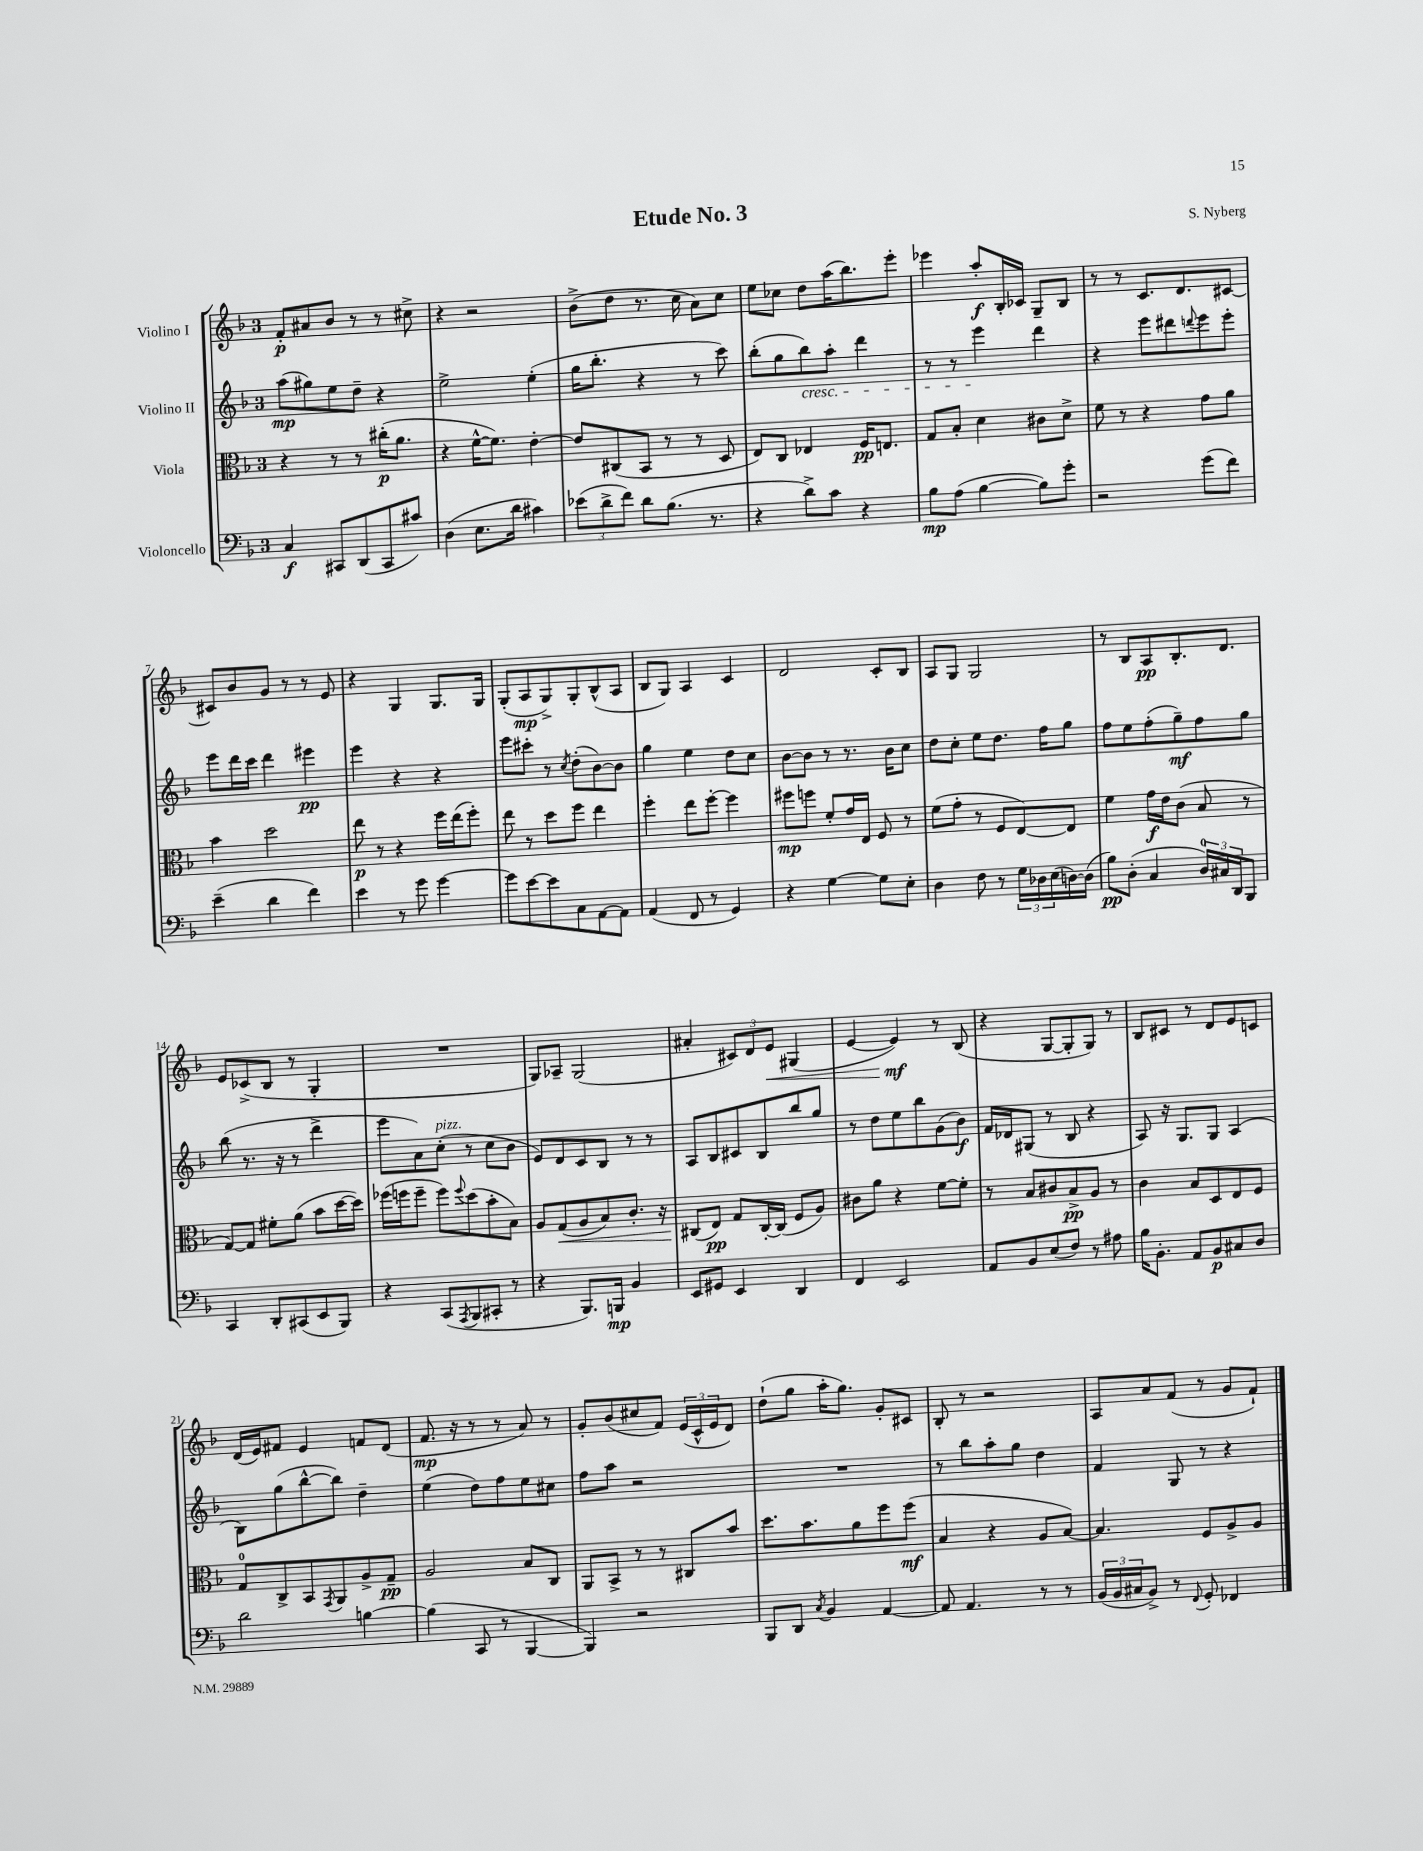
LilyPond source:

\header { title = "Etude No. 3" composer = "S. Nyberg" }
<<
\new StaffGroup <<
\new Staff = "s0" \with { instrumentName = "Violino I" } {
    \clef treble \key f \major \once \override Staff.TimeSignature.style = #'single-digit \time 3/4
    f'8-.\p ais'8 bes'8 r8 r8 cis''8-> |
    r4 r2 |
    bes'8->( d''8 r8. c''16 a'8) c''8 |
    e''8 ces''8 d''8 a''16( bes''8.) e'''8-. |
    ees'''4 a''8-.\f bes16-. ces'16 g8-- bes8 |
    r8 r8 c'8. d'8. cis'8~ |
    cis'8 bes'8 g'8 r8 r8 e'8 |
    r4 g4 g8. g16 |
    g8-.( a8\mp g8->) g8-. bes8-^( a8 |
    bes8 g8) a4 c'4 |
    d'2 c'8-. bes8 |
    a8 g8 g2 |
    r8 bes8 a8\pp bes8.-. d'8. |
    e'8 ces'8->( bes8 r8 g4-. |
    R2. |
    g8) aes8-- g2( |
    ais'4-. \tuplet 3/2 { cis'8) d'8 e'8\< } gis4( |
    e'4~ e'4\mf\!) r8 bes8( |
    r4 g8~ g8-. g8) r8 |
    bes8 cis'8 r8 d'8 e'8 c'8 |
    d'16( e'16) fis'8 e'4 f'8 d'8( |
    f'8.\mp r16 r8 r8 a'8) r8 |
    g'8-. bes'8( cis''8 f'8) \tuplet 3/2 { e'16( c'16-^ e'16 } d'8) |
    d''8-!( g''8 a''16-. g''8.) g'8-. cis'8 |
    bes8-. r8 r2 |
    a8 a'8 f'8( r8 g'8 f'8-!) \bar "|." |
}
\new Staff = "s1" \with { instrumentName = "Violino II" } {
    \clef treble \key f \major \once \override Staff.TimeSignature.style = #'single-digit \time 3/4
    a''8\mp( gis''8) e''8 d''8-- r4 |
    e''2-> e''4-.( |
    g''16 bes''8.-. r4 r8 c'''8) |
    bes''8-.( g''8 bes''8\cresc) a''8-. d'''4 |
    r8 r8 e'''4\! d'''4 |
    r4 e'''8 dis'''8 \appoggiatura { d'''8 } e'''8 e'''8-. |
    e'''8 d'''16 c'''16 d'''4 eis'''4\pp |
    e'''4 r4 r4 |
    e'''8 cis'''8-. r8 \acciaccatura { c''8 } d''8-.( bes'8~) bes'8 |
    g''4 e''4 d''8 c''8 |
    bes'8~ bes'8 r8 r8. bes'16 c''8 |
    d''8 c''8-. e''8 d''8. f''16 g''8 |
    f''8 e''8 f''8-.( g''8--\mf) f''8 g''8 |
    bes''8( r8. r16 r8 d'''4-> |
    e'''8 a'8) c''8-.^\markup { \italic "pizz." }( r8 c''8 bes'8 |
    e'8) d'8 c'8 bes8 r8 r8 |
    a8 bes8 cis'8 bes8 bes''8 g''8 |
    r8 d''8 e''8 bes''8 g'8( bes'8\f) |
    f'16 des'16 gis8( r8 bes8 r4 |
    a8) r16 g8. g8 a4( |
    bes8) g''8( bes''8~-^ bes''8) d''4-- |
    e''4( d''8) f''8 e''8 cis''8 |
    f''8 a''8 r2 |
    R2. |
    r8 bes''8 a''8-. g''8 d''4 |
    f'4 g8 r8 r4 \bar "|." |
}
\new Staff = "s2" \with { instrumentName = "Viola" } {
    \clef alto \key f \major \once \override Staff.TimeSignature.style = #'single-digit \time 3/4
    r4 r8 r8 cis''16-.\p( a'8. |
    r4 f'16~-^ f'8.) e'4~-. |
    e'8 cis8( bes,8 r8 r8 d8 |
    e8) c8 ees4 f16\pp e8. |
    g8 bes8-. d'4 cis'8 d'8-> |
    f'8 r8 r4 g'8 a'8 |
    bes'4 d''2 |
    e''8\p r8 r4 f''16 e''16( f''8-.) |
    e''8 r8 d''8 f''8 e''4 |
    f''4-. e''8 f''8~-. f''4 |
    fis''8\mp f''8 f'8-. g'16 e16 f8 r8 |
    f'8( g'8-. r8 f8 e8~) e8 |
    f'4 g'16\f e'16 c'8( bes8 r8 |
    g8~) g8 fis'8-. a'8( bes'8 d''16~ d''16) |
    fes''16( f''16 f''8-- f''8) \appoggiatura { f''8 } d''8( bes'8-. bes8) |
    a8 g8\<( a8 bes8) c'8.-. r16 |
    cis8\!( e8\pp) g8 cis16~-. cis16( f8 a8) |
    cis'8 a'8 r4 f'8~ f'8-. |
    r8 bes8 cis'8 bes8->\pp a8 r8 |
    c'4 bes8 d8 e8 f8 |
    g8-0 c8-> bes,8 \acciaccatura { g,8 } a,8 a8-> g8--\pp |
    a2 bes8 c8 |
    a,8 bes,8-> r8 r8 cis8 bes'8 |
    d''8. bes'8. a'8 f''8 f''8\mf( |
    bes4 r4 a8 bes8~) |
    bes4. f8 a8-> a8 \bar "|." |
}
\new Staff = "s3" \with { instrumentName = "Violoncello" } {
    \clef bass \key f \major \once \override Staff.TimeSignature.style = #'single-digit \time 3/4
    c4\f cis,8 d,8( cis,8 cis'8) |
    d4( e8. d'16 cis'4) |
    \tuplet 3/2 { ees'8( d'8-> f'8) } d'8 bes8.( r8. |
    r4 d'8->) c'8 r4 |
    bes8\mp a8( bes4~ bes8) g'8-. |
    r2 g'8( f'8) |
    e'4--( d'4 f'4) |
    e'4 r8 g'8 g'4~ |
    g'8 e'8~ e'8 c8 a,8~ a,8 |
    a,4( f,8 r8 g,4) |
    r4 g4~ g8 e8-. |
    d4 f8 r8 \tuplet 3/2 { g16 des16 e16( } d16~) d16( |
    bes8\pp) d8-.( c4 \tuplet 3/2 { d16-0) cis16 d,16 } bes,,8 |
    c,4 d,8-. cis,8( e,8 bes,,8) |
    r4 c,8( \acciaccatura { a,,8 } bes,,8 cis,8-. r8 |
    r4 bes,,8.) b,,16\mp bes,4 |
    e,8 gis,8 e,4 d,4 |
    f,4 e,2 |
    a,8 bes,8 e8( f8) r8 ais8 |
    bes16 bes,8.-. a,8 bes,8\p cis8 d8 |
    d'2 b4~ |
    b4( c,8 r8 bes,,4~ |
    bes,,4) r2 |
    bes,,8 d,8 \acciaccatura { c8 } bes,4 a,4~ |
    a,8 a,4. r8 r8 |
    \tuplet 3/2 { bes,16( bes,16 cis16 } bes,8->) r8 \appoggiatura { f,8 } g,8-. fes,4 \bar "|." |
}
>>
>>
